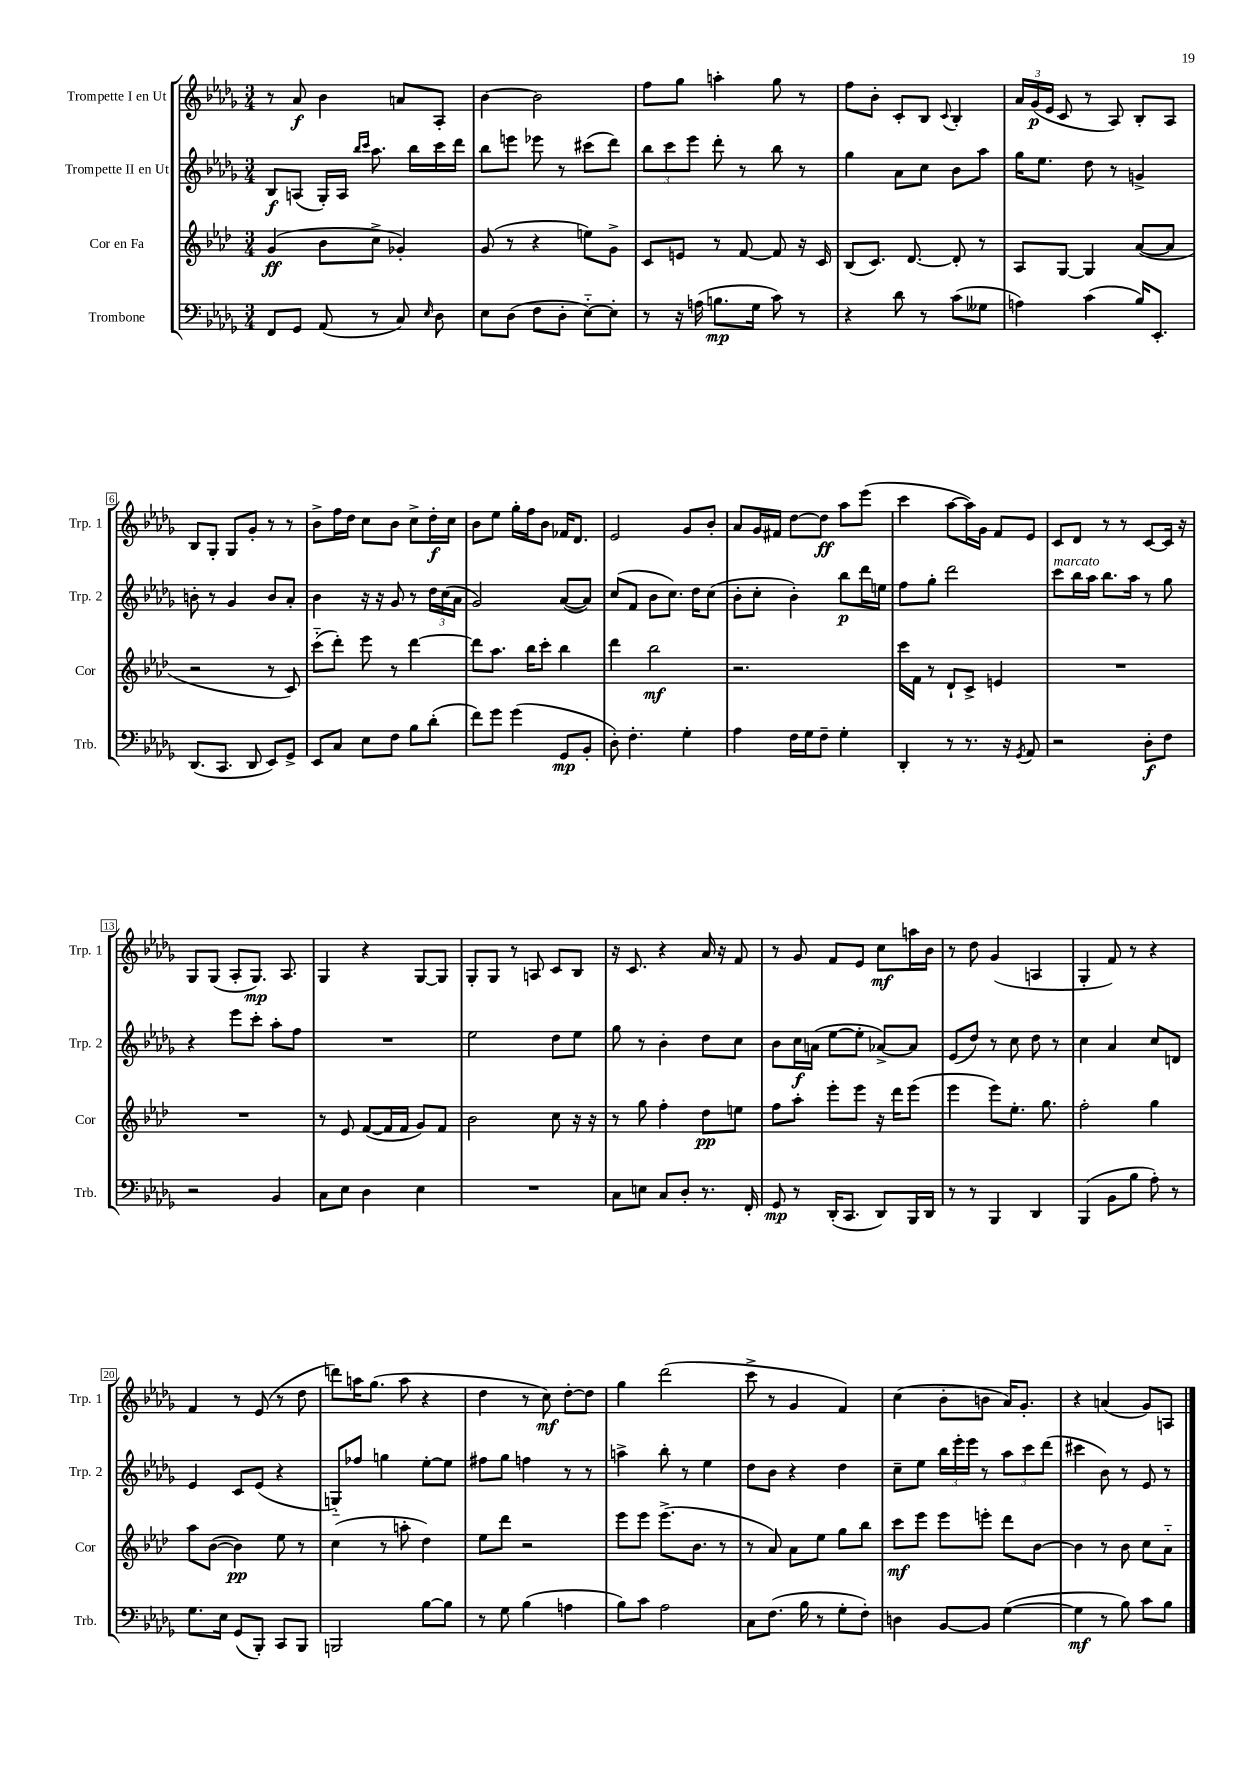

**kern	**kern	**kern	**kern
*staff4	*staff3	*staff2	*staff1
*clefF4	*clefG2	*clefG2	*clefG2
*k[b-e-a-d-g-]	*k[b-e-a-d-]	*k[b-e-a-d-g-]	*k[b-e-a-d-g-]
*M3/4	*M3/4	*M3/4	*M3/4
8FF/L	(4g/	8B-/L	8r
8GG-/J	.	(8A/J	8a-/
(8AA-/	8b-\L	16G-'/LL)	4b-\
.	.	16A/JJ	.
.	.	16qqbb-/LL	.
.	.	16qqccc/JJ	.
8r	8cc^\J	8.aa-\	.
8C/)	4g-'/)	.	8a/L
.	.	16bb-\LL	.
16qqE-/	.	.	.
8D-\	.	16ccc\	8A-'/J
.	.	16ddd-\JJ	.
=	=	=	=
8E-\L	(8g/	8bb-\L	[4b-\
(8D-\J	8r	8eee\J	.
8F\L	4r	8eee-\	2b-\]
8D-'\J	.	8r	.
[8E-'~\L)	8ee\L)	(8ccc#\L	.
8E-'\]J	8g^\J	8ddd-\J)	.
=	=	=	=
8r	8c/L	12bb-\L	8ff\L
.	.	12ccc\	.
16r	8e/J	.	8gg-\J
.	.	12eee-\J	.
(16A\	.	.	.
8.B\L	8r	8ddd-'\	4aa'\
.	[8f/	8r	.
16G-\Jk	.	.	.
8c\)	8f/]	8bb-\	8gg-\
8r	16r	8r	8r
.	16c/	.	.
=	=	=	=
4r	(8B-/L	4gg-\	8ff\L
.	8.c/J)	.	8b-'\J
8d-\	.	8a-\L	8c'/L
.	[8.d-/	.	.
8r	.	8cc\J	8B-/J
.	.	.	8qqc/
(8c\L	8d-'/]	8b-\L	4B-'/
8G--\J	8r	8aa-\J	.
=	=	=	=
4A\)	8A-/L	16gg-\LK	24a-/LL
.	.	.	(24g-/
.	.	8.ee-\J	.
.	.	.	24e-/JJ
.	[8G/J	.	8c/
(4c\	4G/]	8dd-\	8r
.	.	8r	8A-/)
16B-/LK)	([8a-/L	4g^/	8B-'/L
8.EE-'/J	.	.	.
.	8a-/]J	.	8A-/J
=	=	=	=
(8.DD-/L	2r	8b'\	8B-/L
.	.	8r	8G-'/J
8.CC/J	.	.	.
.	.	4g-/	8G-/L
8DD-/	.	.	8g-'/J
8EE-/L)	8r	8b/L	8r
8GG-^/J	8c/)	8a-'/J	8r
=	=	=	=
8EE-/L	(8ccc'~\L	4b-\	8b-^\L
8C/J	8ddd-'\J)	.	16ff\L
.	.	.	16dd-\JJ
8E-\L	8eee-\	16r	8cc\L
.	.	16r	.
8F\J	8r	8g-/	8b-\J
8B-\L	[4ddd-\	8r	8cc^\L
(8d-'\J	.	24dd-\LL	16dd-'\L
.	.	(24cc\	.
.	.	.	16cc\JJ
.	.	24a-\JJ	.
=	=	=	=
8f\L)	8ddd-\]L	2g-/)	8b-\L
8g-\J	8.aa-\J	.	8ee-\J
(4g-\	.	.	16gg-'\LL
.	16bb-\LK	.	16ff\J
.	8ccc'\J	.	8b-\J
8GG-/L	4bb-\	([8a-/L	16f-/LK
.	.	.	8.d-/J
8BB-'/J	.	8a-/]J)	.
=	=	=	=
8D-'\)	4ddd-\	(8cc/L	2e-/
4.F'\	.	8f/J	.
.	2bb-\	8b-\L	.
.	.	8.cc\J)	.
4G-'\	.	.	8g-/L
.	.	16dd-\LK	.
.	.	(8cc\J	8b-'/J
=	=	=	=
4A-\	2.r	8b-'\L	8a-/L
.	.	8cc'\J	16g-/L
.	.	.	16f#/JJ
16F\LL	.	4b-'\)	[8dd-\L
16G-\J	.	.	.
8F~\J	.	.	8dd-\]J
4G-'\	.	8bb-\L	8aa-\L
.	.	16ddd-\L	(8eee-\J
.	.	16ee\JJ	.
=	=	=	=
4DD-'/	16ccc\LL	8ff\L	4ccc\
.	16f\JJ	.	.
.	8r	8gg-'\J	.
8r	8d-`/L	2ddd-\	[8aa-\L
8.r	8c^/J	.	16aa-\]L)
.	.	.	16g-\JJ
.	4e/	.	8f/L
16r	.	.	.
8qGG-/	.	.	.
8AA-/	.	.	8e-/J
=	=	=	=
2r	2.r	8ccc\L	8c/L
.	.	16bb-\L	8d-/J
.	.	16aa-\JJ	.
.	.	8.bb-\L	8r
.	.	.	8r
.	.	16aa-\Jk	.
8D-'\L	.	8r	[8c/L
8F\J	.	8gg-\	16c/]Jk
.	.	.	16r
=	=	=	=
2r	2.r	4r	8G-/L
.	.	.	(8G-/J
.	.	8eee-\L	8A-'/L
.	.	8ccc'\J	8.G-/J)
4BB-/	.	8aa-'\L	.
.	.	.	8.A-/
.	.	8ff\J	.
=	=	=	=
8C\L	8r	2.r	4G-/
8E-\J	8e-/	.	.
4D-\	([8f/L	.	4r
.	16f/]L	.	.
.	16f/JJ	.	.
4E-\	8g/L)	.	[8G-/L
.	8f/J	.	8G-/]J
=	=	=	=
2.r	2b-\	2ee-\	8G-'/L
.	.	.	8G-/J
.	.	.	8r
.	.	.	8A/
.	8cc\	8dd-\L	8c/L
.	16r	8ee-\J	8B-/J
.	16r	.	.
=	=	=	=
8C\L	8r	8gg-\	16r
.	.	.	8.c/
8E\J	8gg\	8r	.
8C/L	4ff'\	4b-'\	4r
8D-'/J	.	.	.
8.r	8dd-\L	8dd-\L	16a-/
.	.	.	16r
.	8ee\J	8cc\J	8f/
16FF'/	.	.	.
=	=	=	=
8GG-/	8ff\L	8b-\L	8r
8r	8aa-'\J	16cc\L	8g-/
.	.	(16a\JJ	.
(16DD-'/LK	8eee-'\L	[8ee-\L	8f/L
8.CC/J	.	.	.
.	8eee-\J	8ee-'\]J	8e-/J
8DD-/L)	16r	[8a-^/L)	8cc\L
.	16ddd-\LK	.	.
16BBB-/L	(8eee-\J	8a-/]J	16aa\L
16DD-/JJ	.	.	16b-\JJ
=	=	=	=
8r	4eee-\	(8e-/L	8r
8r	.	8dd-/J)	8dd-\
4BBB-/	8eee-\L)	8r	(4g-/
.	8.ee-'\J	8cc\	.
4DD-/	.	8dd-\	4A/
.	8.gg\	.	.
.	.	8r	.
=	=	=	=
(4BBB-/	2ff'\	4cc\	4G-'/
8BB-\L	.	4a-/	8f/)
8B-\J	.	.	8r
8A-'\)	4gg\	8cc/L	4r
8r	.	8d/J	.
=	=	=	=
8.G-\L	8aa-\L	4e-/	4f/
.	([8b-\J	.	.
16E-\Jk	.	.	.
(8GG-/L	4b-\])	8c/L	8r
8BBB-'/J)	.	(8e-/J	(8e-/
8CC/L	8ee-\	4r	8r
8BBB-/J	8r	.	8dd-\
=	=	=	=
2BBB/	(4cc\	8G'~/L)	8ddd\L)
.	.	8ff-/J	16aa\K
.	.	.	(8.gg-\J
.	8r	4gg\	.
.	8aa'\	.	8aa\
[8B-\L	4dd-\)	[8ee-'\L	4r
8B-\]J	.	8ee-\]J	.
=	=	=	=
8r	8ee-\L	8ff#\L	4dd-\
8G-\	8ddd-\J	8gg-\J	.
(4B-\	2r	4ff\	8r
.	.	.	8cc\)
4A\	.	8r	[8dd-'\L
.	.	8r	8dd-\]J
=	=	=	=
8B-\L)	8eee-\L	4aa^\	4gg-\
8c\J	8eee-\J	.	.
2A-\	(8.eee-^\L	8bb-'\	(2ddd-\
.	.	8r	.
.	8.b-\J	.	.
.	.	4ee-\	.
.	8r	.	.
=	=	=	=
8C\L	8r	8dd-\L	8ccc^\
(8.F\J	8a-/)	8b-\J	8r
.	8a-\L	4r	4g-/
16B-\	.	.	.
8r	8ee-\J	.	.
8G-'\L	8gg\L	4dd-\	4f/)
8F'\J)	8bb-\J	.	.
=	=	=	=
4D\	8ccc\L	8cc~\L	(4cc\
.	8eee-\J	8ee-\J	.
[8BB-/L	8eee-\L	24bb-\LL	8b-'\L
.	.	24eee-'\	.
.	.	24eee-\JJ	.
8BB-/]J	8eee'\J	8r	8b\J
([4G-\	8ddd-\L	12aa-\L	16a-/LK)
.	.	.	8.g-'/J
.	.	12ccc\	.
.	[8b-\J	.	.
.	.	(12ddd-\J	.
=	=	=	=
4G-\]	4b-\]	4ccc#\	4r
8r	8r	8b-\)	(4a/
8B-\)	8b-\	8r	.
8c\L	8cc\L	8e-/	8g-/L)
8B-\J	8a-'~\J	8r	8A/J
==	==	==	==
*-	*-	*-	*-
